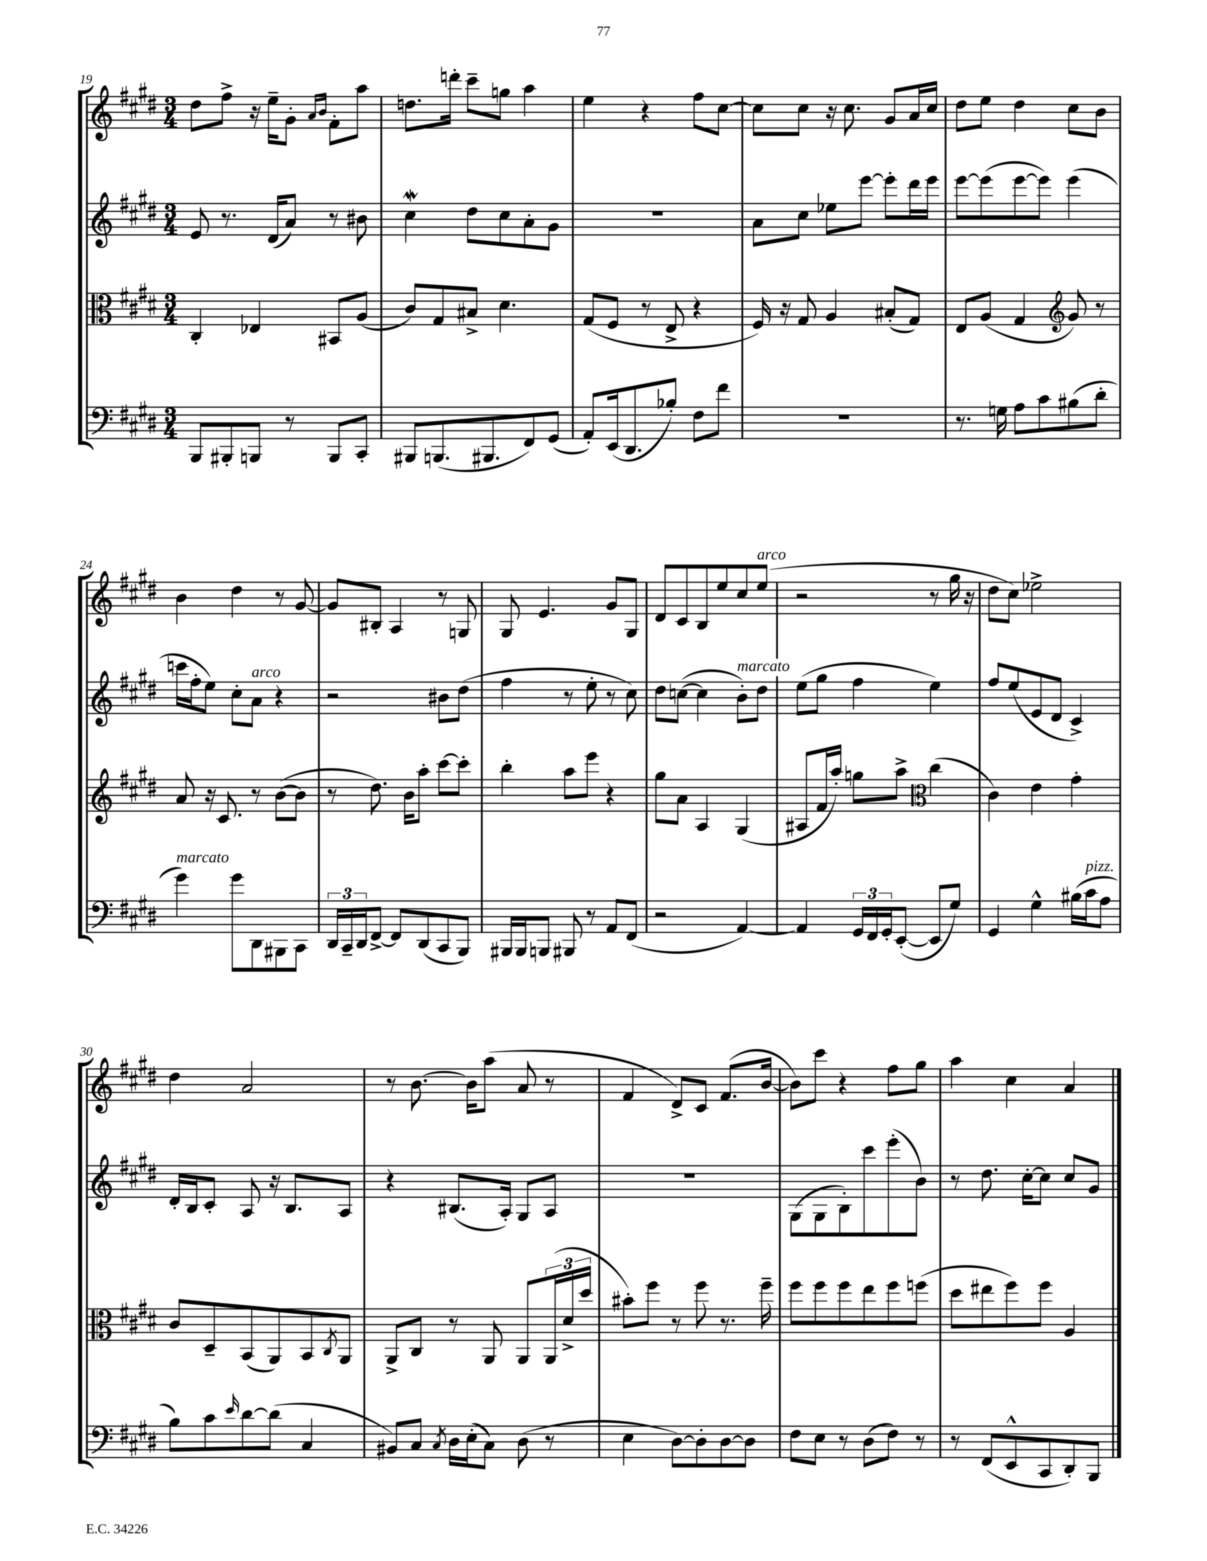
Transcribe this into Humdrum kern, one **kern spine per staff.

**kern	**kern	**kern	**kern
*part4	*part3	*part2	*part1
*staff4	*staff3	*staff2	*staff1
*clefF4	*clefC3	*clefG2	*clefG2
*k[f#c#g#d#]	*k[f#c#g#d#]	*k[f#c#g#d#]	*k[f#c#g#d#]
*M3/4	*M3/4	*M3/4	*M3/4
=19	=19	=19	=19
8BBB/L	4C#'/	8e/	8dd#\L
8BBB#X'/	.	8.r	8ff#^\J
8BBBn/J	4E-X/	.	16r
.	.	(16d#/KL	16ee~\KL
8r	.	8a/J)	8g#'\J
.	.	.	16qqa/LL
.	.	.	16qqb/JJ
8BBB/L	8BB#X/L	8r	8f#'\L
8CC#'/J	(8A/J	8b#X\	8aa\J
=20	=20	=20	=20
8BBB#X/L	8c#/L)	4cc#W\	8.ddn\L
(8.BBBn/	8G#/	.	.
.	.	.	16dddn'\Jk
.	8B#X^/J	8dd#\L	8ccc#~\L
8.BBB#X/	.	.	.
.	4.d#\	8cc#\	8ggn\J
8FF#/)	.	8a'\	4aa\
(8GG#/J	.	8g#\J	.
=21	=21	=21	=21
8AA'/L)	(8G#/L	2.r	4ee\
(16EE/k	8F#/J	.	.
8.DD#/	.	.	.
.	8r	.	4r
8B-X'/J)	8E^/	.	.
8F#\L	4r	.	8ff#\L
8f#\J	.	.	[8cc#\J
=22	=22	=22	=22
2.r	16F#/)	8a\L	8cc#\L]
.	16r	.	.
.	8G#/	8cc#\J	8cc#\J
.	4A/	8ee-X\L	16r
.	.	.	8.cc#\
.	.	[8eee\J	.
.	(8B#X'/L	8eee'\L]	8g#/L
.	8G#/J)	16ddd#\L	16a/L
.	.	16eee\JJ	16cc#/JJ
=23	=23	=23	=23
8.r	8E/L	[8eee\L	8dd#\L
.	(8A/J	(8eee\]	8ee\J
16Gn\	.	.	.
8A\L	4G#/	[8eee\	4dd#\
8c#\	.	8eee\J])	.
*	*clefG2	*	*
(8B#X\	8g#/)	(4eee\	8cc#\L
8d#'\J	8r	.	8b\J
!!LO:LB:g=z
=24	=24	=24	=24
!LO:TX:a:i:t=marcato	!	!	!
4g#\)	8a/	16cccn\LL	4b\
.	.	16ff#'\J	.
.	16r	8ee\J)	.
.	8.c#/	.	.
8g#\L	.	8cc#'\L	4dd#\
!	!	!LO:TX:a:i:t=arco	!
8DD#\	8r	8a\J	.
8BBB#X\	([8b\L	4r	8r
8CC#\J	8b\J]	.	[8g#/
=25	=25	=25	=25
24DD#/LL	8r	2r	8g#/L]
24CC#~/	.	.	.
24DD#/J	.	.	.
[8FF#^/J	8.dd#\)	.	8B#X'/J
8FF#/L]	.	.	4A/
.	16b\KL	.	.
(8DD#/	8aa'\J	.	.
8CC#/	[8ccc#\L	8b#X\L	8r
8BBB/J)	8ccc#'\J]	(8dd#\J	8Gn/
=26	=26	=26	=26
16BBB#X/LL	4bb'\	4ff#\	8G#/
16BBB#/J	.	.	.
8BBBn/J	.	.	4.e/
8BBB#X/	8aa\L	8r	.
8r	8eee\J	8ee'\	.
8AA/L	4r	8r	8g#/L
(8FF#/J	.	8cc#\)	8G#/J
=27	=27	=27	=27
2r	8gg#\L	8dd#\L	8d#/L
.	8a\J	([8ccn\J	8c#/
.	4A/	4cc\]	8B/
.	.	.	8ee/
!	!	!LO:TX:a:i:t=marcato	!
[4AA/)	(4G#/	8b'\L)	8cc#/
!	!	!	!LO:TX:a:i:t=arco
.	.	8dd#\J	(8ee/J
=28	=28	=28	=28
4AA/]	8A#X/L	(8ee\L	2r
.	16f#/L	8gg#\J	.
.	16aa'/JJ)	.	.
24GG#/LL	8ggn\L	4ff#\	.
24FF#/	.	.	.
24GG#'/J	.	.	.
([8EE'/J	8aa^\J	.	.
*	*clefC3	*	*
8EE/L]	(4cc#\	4ee\)	8r
8G#/J)	.	.	16gg#\
.	.	.	16r
=29	=29	=29	=29
4GG#/	4c#\)	8ff#/L	8dd#\L
.	.	(8ee/	8cc#\J)
4G#^^\	4e\	8e/	2ee-X^\
.	.	8d#/J	.
(16B#X\LL	4g#'\	4c#^/)	.
!LO:TX:a:i:t=pizz.	!	!	!
16c#\J	.	.	.
8A\J	.	.	.
!!LO:LB:g=z
=30	=30	=30	=30
8B\L)	8c#/L	16d#'/LL	4dd#\
.	.	16B/J	.
8c#\	8D#~/	8c#'/J	.
16qqe/	.	.	.
[8d#\	(8BB/	8A/	2a/
(8d#\J]	8AA/)	16r	.
.	.	8.B/L	.
4C#/	8BB/	.	.
.	8qC#/	.	.
.	8AA/J	8A/J	.
=31	=31	=31	=31
8BB#X/L)	8AA^/L	4r	8r
8C#/J	8C#/J	.	[8.b\
8qC#/	.	.	.
16D#\LL	8r	(8.B#X/L	.
(16E'\J	.	.	16b\KL]
8C#\J)	8AA/	.	(8aa\J
.	.	16A'/Jk)	.
(8D#\	8AA/L	8G#/L	8a/
8r	(24AA/L	8A/J	8r
.	24d#^/	.	.
.	24dd#/JJ	.	.
=32	=32	=32	=32
4E\	8b#X'\L)	2.r	4f#/
.	8ff#\J	.	.
[8D#\L)	8r	.	8d#^/L)
8D#'\]	8ff#\	.	8c#/J
[8D#\	8.r	.	(8.f#/L
8D#\J]	.	.	.
.	16ff#~\	.	[16b/Jk
=33	=33	=33	=33
8F#\L	8ff#\L	(8G#\L	8b\L])
8E\J	8ff#\	8G#\	8ccc#\J
8r	8ff#\	8B'\)	4r
(8D#\L	8ee\	8ccc#\	.
8F#\J)	8ff#\	(8eee'\	8ff#\L
8r	(8ffn\J	8b\J)	8gg#\J
=34	=34	=34	=34
8r	8dd#\L	8r	4aa\
(8FF#/L	8ee#X\	8.dd#\	.
8EE^^/	8ff#\)	.	4cc#\
.	.	[16cc#'\KL	.
8CC#/	8ff#\J	8cc#\J]	.
8DD#'/)	4A/	8cc#/L	4a/
8BBB/J	.	8g#/J	.
==	==	==	==
*-	*-	*-	*-
